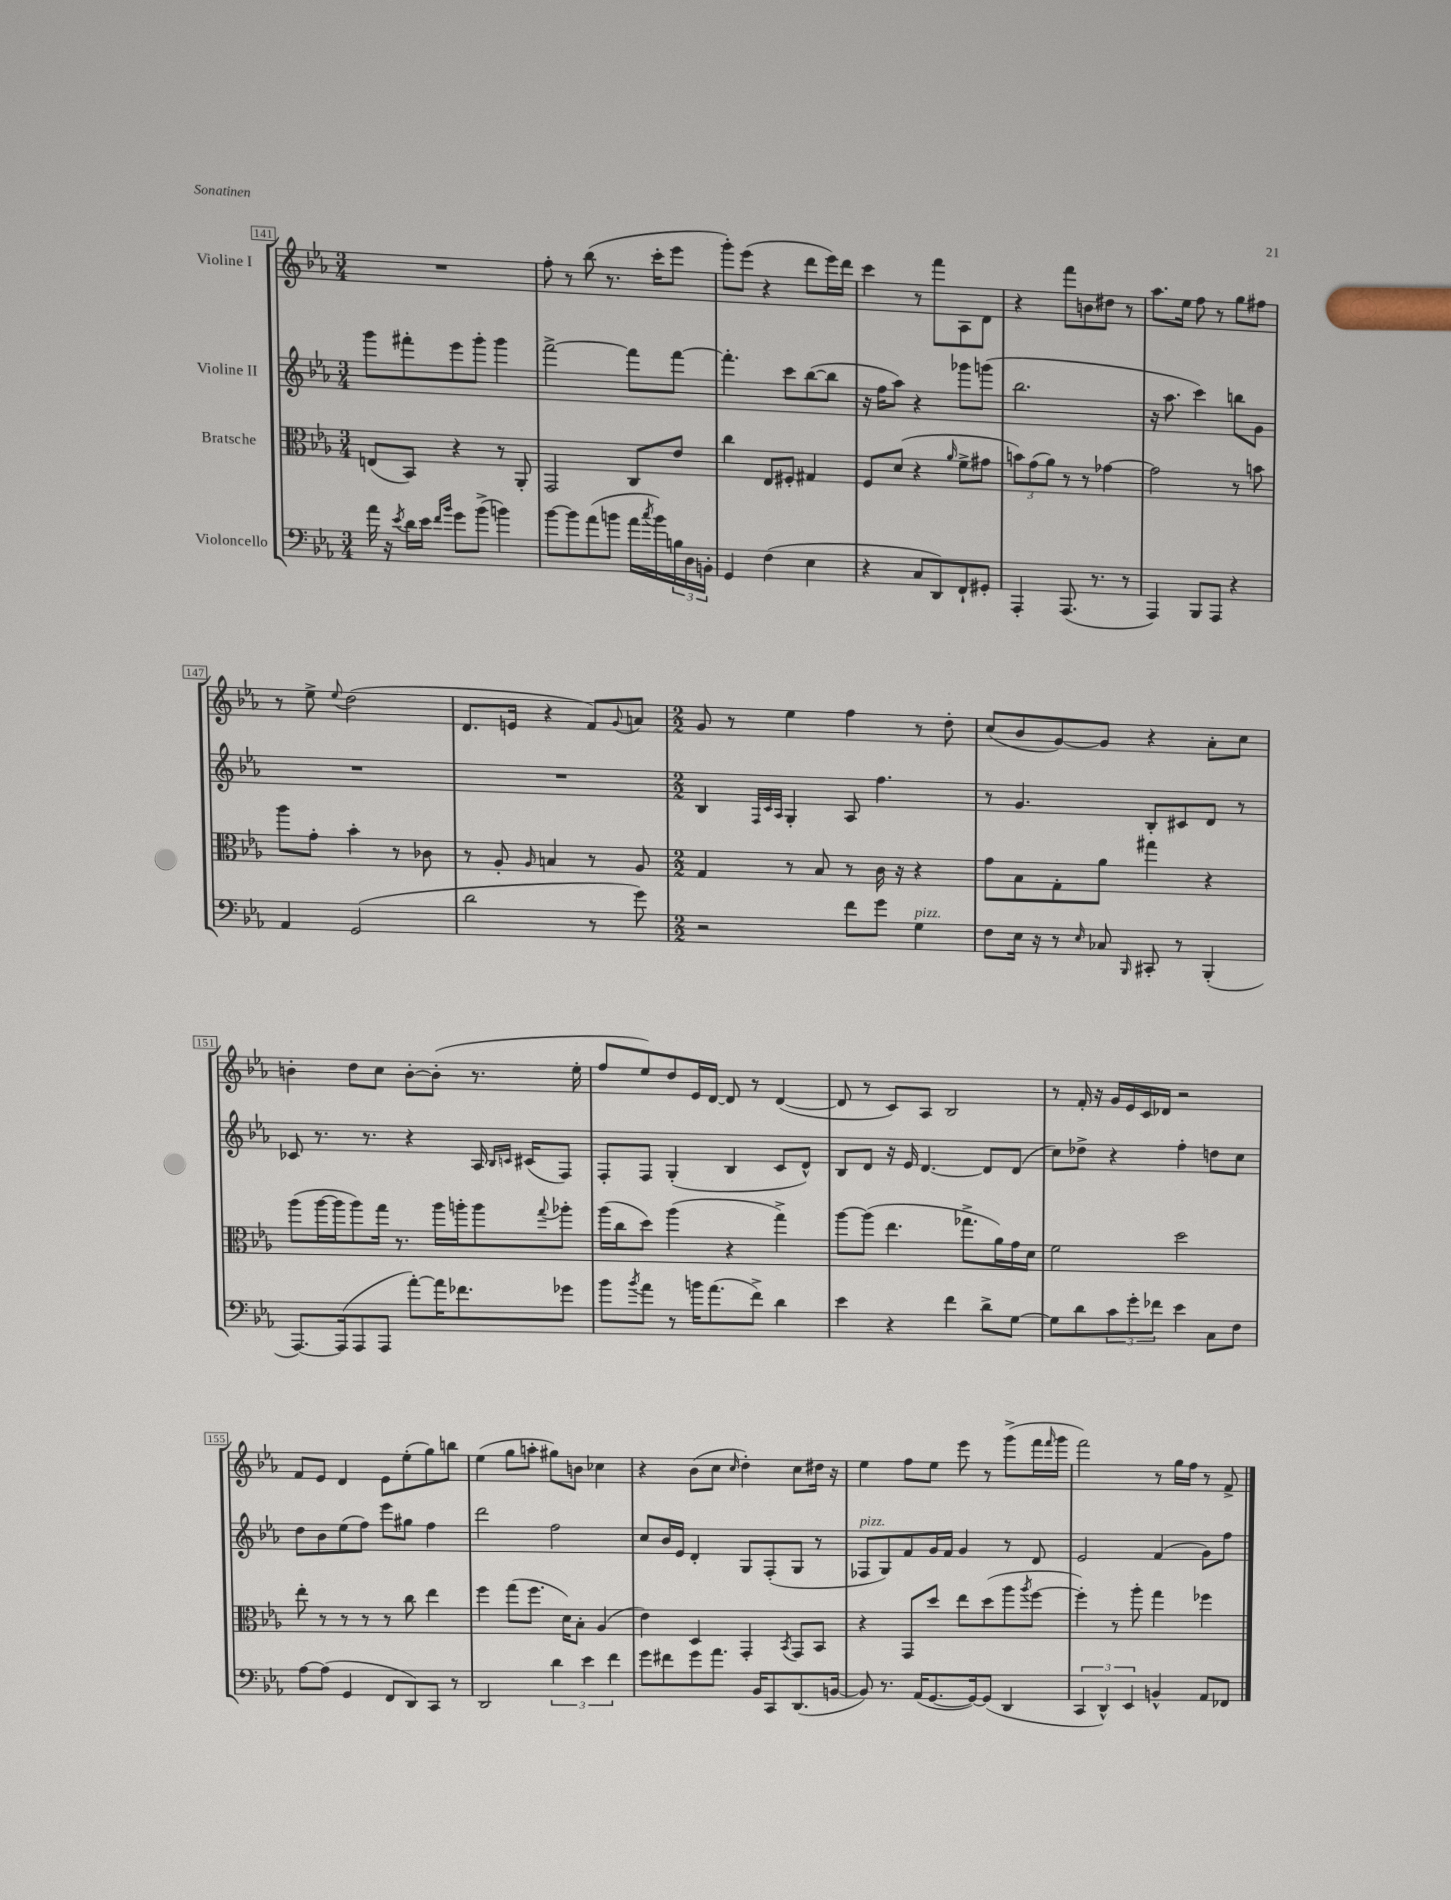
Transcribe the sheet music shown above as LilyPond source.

<<
\new StaffGroup <<
\new Staff = "s0" \with { instrumentName = "Violine I" } {
    \clef treble \key ees \major \numericTimeSignature \time 3/4
    R2. |
    f''8-. r8 bes''8( r8. c'''16-. ees'''8 |
    g'''8-.) ees'''8( r4 d'''8 ees'''16) d'''16 |
    c'''4 r8 f'''8 aes8 d'8 |
    r4 f'''8 b'8 dis''8 r8 |
    aes''8. ees''16 f''8 r8 g''8 fis''8 |
    r8 ees''8-> \appoggiatura { ees''8 } d''2( |
    d'8. e'16 r4 f'8) \appoggiatura { g'8 } a'8 |
    \numericTimeSignature \time 2/2 g'8 r8 ees''4 f''4 r8 d''8-. |
    c''8( bes'8 g'8~) g'8 r4 aes'8-. c''8 |
    b'4-. d''8 c''8 b'8~-. b'8-.( r8. ees''16-. |
    f''8 ees''8) d''8 ees'16 d'16~ d'8 r8 d'4~( |
    d'8 r8 c'8) aes8 bes2 |
    r8 f'16-. r16 g'16 ees'16 c'16 des'16 r2 |
    f'8 ees'8 d'4 ees'8 ees''8-.( g''8) b''8 |
    ees''4( g''8 a''8-. gis''8) b'8 ces''4 |
    r4 bes'8( c''8 \grace { c''16 } d''4-.) c''8 dis''16 r16 |
    ees''4 f''8 ees''8 ees'''8 r8 g'''8->( f'''16 \grace { f'''16 } g'''16 |
    f'''2) r8 g''16 f''16 r8 f'8-> \bar "|." |
}
\new Staff = "s1" \with { instrumentName = "Violine II" } {
    \clef treble \key ees \major \numericTimeSignature \time 3/4
    g'''8 fis'''8-. ees'''8 g'''8-. g'''4 |
    f'''2~-> f'''8 f'''8~ |
    f'''4.-. c'''8 bes''8~( bes''8 |
    r16 f''16 aes''8) r4 ges'''8 g'''8( |
    bes''2. |
    r16 aes''8. c'''4) b''8 g'8 |
    R2. |
    R2. |
    \numericTimeSignature \time 2/2 bes4 \grace { f32 c'32 aes32 } g4-. aes8 f''4. |
    r8 g'4. bes8-. cis'8 d'8 r8 |
    ces'8 r8. r8. r4 aes16 \grace { bes16 c'16 } cis'16( f8) |
    f8-. f8 g4-.( bes4 c'8 d'8-^) |
    bes8 d'8 r16 ees'16 d'4.~ d'8 d'8( |
    c''8) des''8-> r4 f''4-. d''8 c''8 |
    d''8 bes'8 ees''8( f''8) ees'''8 gis''8 f''4 |
    d'''2 f''2 |
    c''8 bes'16 ees'16 d'4-. g8 f8-.( g8 r8 |
    fes8^\markup { \italic "pizz." } g8) f'8 g'16 f'16 g'4 r8 d'8 |
    ees'2 f'4( g'8) f''8 \bar "|." |
}
\new Staff = "s2" \with { instrumentName = "Bratsche" } {
    \clef alto \key ees \major \numericTimeSignature \time 3/4
    e8( bes,8) r4 r8 aes,8-. |
    g,2 c8 ees'8 |
    c''4 ees8 fis8-. gis4 |
    f8 d'8( r4 \grace { aes'16 } f'8-> gis'8 |
    \tuplet 3/2 { b'8) g'8( aes'8) } r8 r8 ges'4~ |
    ges'2 r8 b'8 |
    aes''8 g'8-. bes'4-. r8 ces'8 |
    r8 aes8-. \grace { aes16 } b4 r8 aes8 |
    \numericTimeSignature \time 2/2 g4 r8 bes8 r8 c'16 r16 r4 |
    g'8 bes8 g8-. aes'8 gis''4 r4 |
    aes''8( aes''16~ aes''16 aes''8) g''16 r8. aes''16 a''16-. a''8 \appoggiatura { g''8 } aes''8-. |
    aes''16( c''16 d''8) aes''4( r4 g''4->) |
    aes''8~ aes''8( ees''4. ges''8.-> aes'16) g'16 d'16 |
    f'2 d''2 |
    ees''8-. r8 r8 r8 r8 c''8 ees''4 |
    f''4 g''8( f''8. d'16) bes8-. aes4( |
    ees'4) d4 g,4-. \acciaccatura { bes,8 } g,8 bes,8 |
    r4 g,8 d''8 ees''8 d''8( aes''8 \acciaccatura { aes''8 } f''8~ |
    f''4-.) r8 aes''8-. g''4 fes''4 \bar "|." |
}
\new Staff = "s3" \with { instrumentName = "Violoncello" } {
    \clef bass \key ees \major \numericTimeSignature \time 3/4
    aes'16 r16 \acciaccatura { ees'8 } d'16 ees'16 \grace { f'16 bes'16 } g'8 bes'8->( b'4) |
    bes'8~ bes'8 aes'8( b'8 aes'16 \acciaccatura { c''8 } b'16) \tuplet 3/2 { b16 d16 b,16-. } |
    g,4 f4( ees4 |
    r4 c8 d,8) f,8-! gis,8-. |
    aes,,4-. aes,,8.( r8. r8 |
    aes,,4) bes,,8 aes,,8 r4 |
    aes,4 g,2( |
    d'2 r8 g'8) |
    \numericTimeSignature \time 2/2 r2 f'8 g'8 g4^\markup { \italic "pizz." } |
    f8 ees16 r16 r8 \grace { ees16 } ces8 \grace { bes,,16 } cis,8-. r8 bes,,4-.( |
    aes,,8.~) aes,,16( aes,,8 aes,,8 aes'8~-.) aes'16 fes'8. ges'8 |
    bes'8 \acciaccatura { bes'8 } aes'8 r8 b'16 aes'8.( f'8->) d'4 |
    ees'4 r4 f'4 d'8-> g8~ |
    g8 d'8 \tuplet 3/2 { c'8 g'8-. fes'8 } ees'4 c8 f8 |
    aes8~ aes8( g,4 f,8 d,8) c,8 r8 |
    d,2 \tuplet 3/2 { d'4 ees'4 f'4 } |
    g'8 fis'8 g'8 aes'8. bes,16 c,8 d,8.( b,16~ |
    b,8) r8. aes,16( g,8.~ g,16~) g,8( d,4 |
    \tuplet 3/2 { c,4 d,4-^) ees,4 } b,4-^ aes,8 fes,8 \bar "|." |
}
>>
>>
\layout { \context { \Score currentBarNumber = #141 \override BarNumber.stencil = #(make-stencil-boxer 0.1 0.3 ly:text-interface::print) } }
